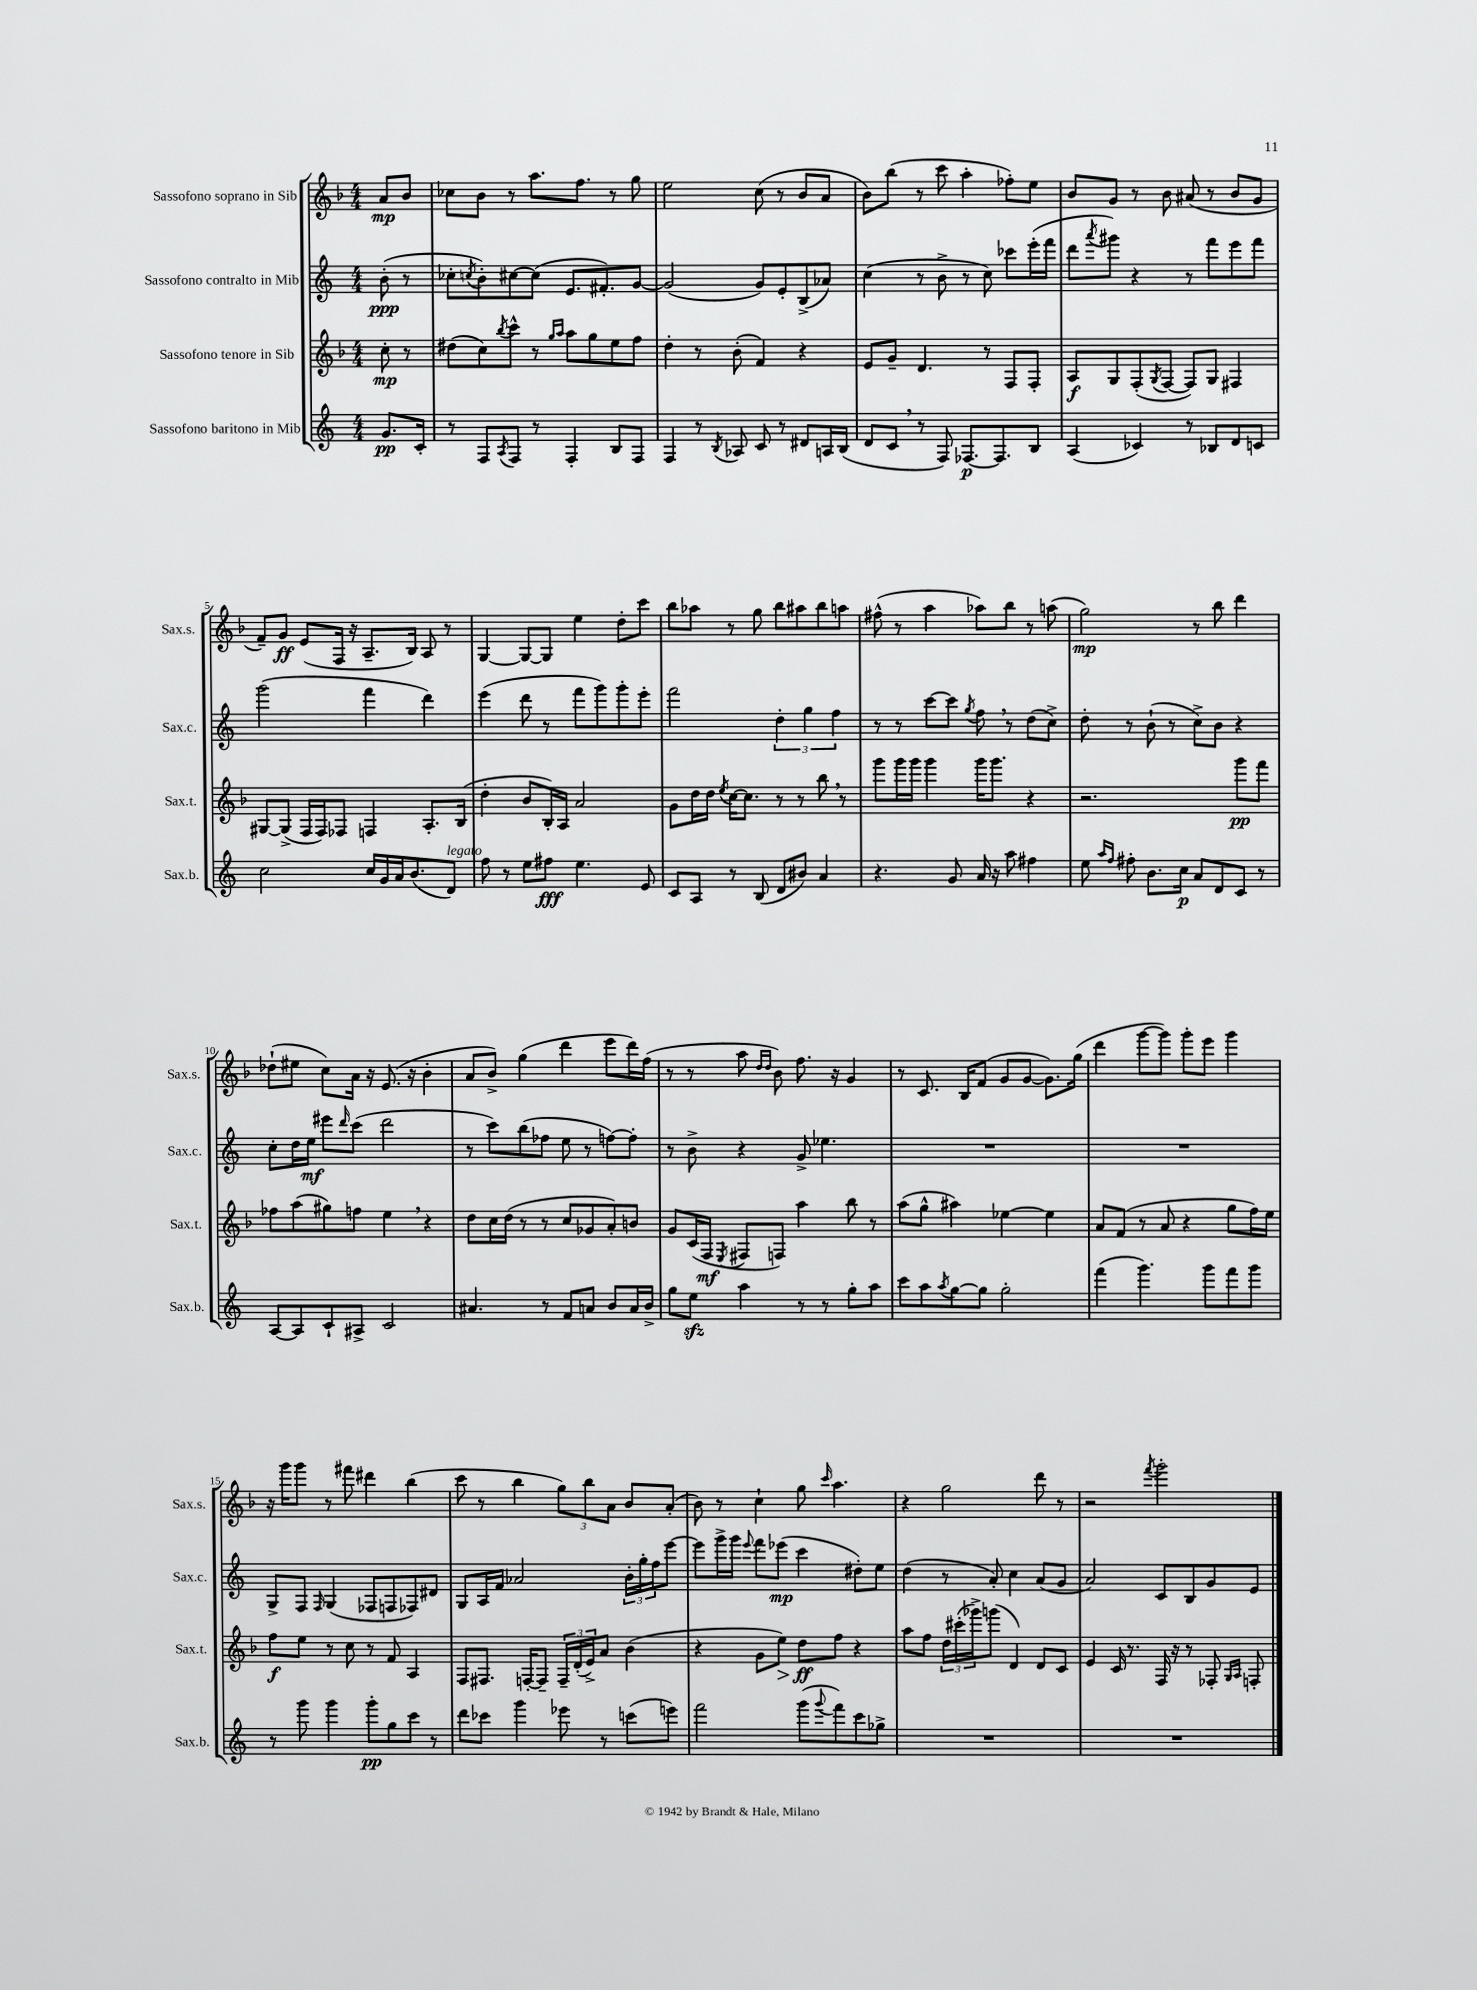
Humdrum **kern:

**kern	**kern	**kern	**kern
*staff4	*staff3	*staff2	*staff1
*clefG2	*clefG2	*clefG2	*clefG2
*k[]	*k[b-]	*k[]	*k[b-]
*M4/4	*M4/4	*M4/4	*M4/4
8.g/L	8cc'\	(8b'\	8a/L
.	8r	8r	8b-/J
16c'/Jk	.	.	.
=	=	=	=
8r	(8dd#\L	8cc-'\L	8cc-\L
.	.	8qcc/	.
8F/L	8cc\)	8b'\)	8b-\J
8qA/	8qbb-/	.	.
8F/J	8ccc^^\J	[8cc#\	8r
8r	8r	(8cc#\]J	8.aa\L
.	16qqgg/LL	.	.
.	16qqaa/JJ	.	.
4F'/	8aa\L	8.e/L	.
.	.	.	8.ff\J
.	8gg\	.	.
.	.	8.f#'/)	.
8B/L	8ee\	.	8r
8F/J	8ff\J	[8g/J	8gg\
=	=	=	=
4F/	4dd'\	(2g/]	2ee\
8r	8r	.	.
8qB/	.	.	.
8A-/	(8b-'\	.	.
8c/	4f/)	8g/L)	(8cc\
8r	.	8e'/	8r
8d#/L	4r	(8B^/	8b-/L
16A/L	.	8a-/J)	8a/J
(16B/JJ	.	.	.
=	=	=	=
8d/L	8e/L	(4cc\	8b-\L)
8c/J	8g~/J	.	(8bb-\J
8r	4.d/	8r	8r
8F/)	.	8b^\	8ccc\
[8.F-/L	.	8r	4aa'\
.	8r	8cc\)	.
8.F-/]	.	.	.
.	8F/L	8ccc-\L	8ff-'\L)
8B/J	8F'/J	(16eee'\L	8ee\J
.	.	16fff\JJ	.
=	=	=	=
(4A/	8A/L	8ddd\L	8b-/L
.	.	8qaaa/	.
.	8G/	8ggg#\J)	8g/J
4c-/)	(8F'/	4r	8r
.	8qG/	.	.
.	[8F/J	.	8b-\
8r	8F/]L)	8r	(8a#/
8B-/L	8G/J	8fff\L	8r
8d/	4F#/	8eee\	8b-/L
8c/J	.	8fff\J	8g/J
=	=	=	=
2cc\	[8G#/L	(2ggg\	8f~/L)
.	(8G#^/]J	.	8g/J
.	16F/LL	.	(8e/L
.	16F/J)	.	.
.	8F-/J	.	16F/Jk
.	.	.	16r
16cc/LL	4F/	4fff\	8.A~/L
16g/	.	.	.
16a/J	.	.	.
(8.b/	.	.	16B-/Jk)
.	8.A'/L	4ddd\)	8A/
8d/J)	.	.	8r
.	(16B-/Jk	.	.
=	=	=	=
8ff\	4dd'\	(4eee\	[4G/
8r	.	.	.
8ee\L	8b-/L	8ddd\	8G/_L
8ff#\J	16B-'/L)	8r	8G/]J
.	16A/JJ	.	.
4.ee\	2a/	8fff\L	4ee\
.	.	8ggg\)	.
.	.	8ggg'\	8dd'\L
8e/	.	8eee'\J	8ccc\J
=	=	=	=
8c/L	8g\L	2fff\	8bb-\L
8A/J	16dd\L	.	8aa-\J
.	16dd\JJ	.	.
.	8qee/	.	.
8r	[16cc\LK	.	8r
.	8.cc\]J	.	.
(8B/	.	.	8gg\
8d/L	8r	6dd'\	8bb-\L
8b#/J)	8r	.	8aa#\
.	.	6gg\	.
4a/	8bb-\	.	8bb-\
.	.	6ff\	.
.	8r	.	8aa\J
=	=	=	=
4.r	8ggg\L	8r	(8ff#^^\
.	16ggg\L	8r	8r
.	16ggg\JJ	.	.
.	4ggg\	[8ccc\L	4aa\
8g/	.	8ccc\]J	.
.	.	8qgg/	.
16a/	16ggg\LK	8ff\	8aa-\L)
16r	8.ggg\J	.	.
8aa\	.	8r	8bb-\J
4ff#\	4r	(8dd\L	8r
.	.	8cc^\J)	(8aa\
=	=	=	=
8ee\	2.r	8dd'\	2gg\)
16qqaa/LL	.	.	.
16qqff/JJ	.	.	.
8ff#'\	.	8r	.
8.b\L	.	(8b`\	.
.	.	8r	.
16cc\Jk	.	.	.
8a/L	.	8cc^\L)	8r
8d/	.	8b\J	8bb-\
8c/J	8ggg\L	4r	4ddd\
8r	8fff\J	.	.
=	=	=	=
[8A/L	8ff-\L	8cc'\L	(8dd-`\L
8A/]	(8aa\	16dd\L	8ee#\J
.	.	16ee\JJ	.
8c`/	8gg#\)	8eee#\L	8cc\L)
.	.	16qqddd/	.
8A#^/J	8ff\J	(8ccc\J	16a\Jk
.	.	.	16r
2c/	4ee\	2ddd\	(8.e/
.	.	.	16r
.	4r	.	4b-'\
=	=	=	=
4.a#/	8dd\L	8r	8a/L
.	16cc\L	8ccc\L)	8b-^/J)
.	(16dd\JJ	.	.
.	8r	(8bb\	(4gg\
8r	8r	8ff-\J	.
8f/L	8cc/L	8ee\	4ddd\
8a/J	8g-/	8r	.
8b/L	8a'/)	[8ff\L)	8eee\L
16a/L	8b/J	8ff'\]J	16ddd\L)
16b^/JJ	.	.	(16ff\JJ
=	=	=	=
8gg\L	8g/L	8r	8r
8ee\J	(16c/L	8b^\	8r
.	16F/JJ	.	.
.	8qE/	.	.
4aa\	8F#/L	4r	8aa\
.	.	.	16qqdd/LL
.	.	.	16qqdd/JJ
.	8F/J)	.	8b-\)
8r	4aa\	8g^/	8.ff\
8r	.	4.ee-\	.
.	.	.	16r
8gg'\L	8bb-\	.	4g/
8aa\J	8r	.	.
=	=	=	=
8ccc\L	(8aa\L	1r	8r
8aa\	8gg^^\J	.	8.c/
8qaa/	.	.	.
[8gg\	4aa#\)	.	.
.	.	.	16B-/LK
8gg\]J	.	.	(8f/J
2gg'\	[4ee-\	.	8g/L
.	.	.	[8g/J
.	4ee-\]	.	8.g\]L)
.	.	.	(16gg\Jk
=	=	=	=
(4fff\	8a/L	1r	4ddd\
.	(8f/J	.	.
4.ggg\)	8r	.	[8ggg\L
.	8a/	.	8ggg\]J)
.	4r	.	8ggg'\L
8ggg\L	.	.	8eee\J
8fff\	8gg\L	.	4ggg\
8ggg\J	16ff\L)	.	.
.	16ee\JJ	.	.
=	=	=	=
8r	8ff\L	8G^/L	16r
.	.	.	16ggg\LK
8ggg\	8ee\J	8F/J	8ggg\J
.	.	16qqF/	.
4ggg\	8r	(4G/	8r
.	8cc\	.	8fff#\
8ggg'\L	8r	8F-/L	4ddd#\
8gg\	8f/	8F/	.
8ccc\J	4A/	8F-/)	(4bb-\
8r	.	8d#/J	.
=	=	=	=
8ddd\L	8F/L	8G/L	8ccc\
8ccc-\J	8.F#/J	16A/L	8r
.	.	16f/JJ	.
4ggg\	.	2a-/	4bb-\
.	[16F'/LK	.	.
.	8F~/]J	.	.
8eee-\	24F~/LL	.	12gg\L)
.	(24d'/	.	.
.	24e^/J)	.	12bb-\
8r	8a/J	.	.
.	.	.	12a\J
(8ccc\L	(4b-\	24b'\LL	8b-/L
.	.	24gg'\	.
.	.	24ff\J	.
8eee\J)	.	[8eee\J	(8a'/J
=	=	=	=
2fff\	4r	8eee\]L	8b-\)
.	.	16ggg^\L	8r
.	.	16ggg\JJ	.
.	.	8qqeee/	.
.	8g\L	8fff\L	4cc`\
.	8ee\J)	(8eee-\J	.
(8ggg\L	8dd\L	4ccc\	8gg\
8qqggg/	.	.	16qqccc/
8fff\)	8ff\J	.	4.aa\
8ccc\	4r	8dd#'\L)	.
8gg-^\J	.	8ee\J	.
=	=	=	=
1r	8aa\L	(4dd\	4r
.	8ff\J	.	.
.	24dd\LL	8r	2gg\
.	(24ccc#'\	.	.
.	24ggg-^\J)	.	.
.	(8ggg\J	8a'/)	.
.	4d/)	4cc\	.
.	8d/L	(8a/L	8ddd\
.	8c/J	8g/J	8r
=	=	=	=
1r	4e/	2a/)	2r
.	16c/	.	.
.	8.r	.	.
.	.	.	8qfff/
.	16F/	8c/L	2ggg'\
.	16r	.	.
.	8r	8B/	.
.	8F-'/	8g/	.
.	16qqG/LL	.	.
.	16qqA/JJ	.	.
.	8F'/	8e/J	.
==	==	==	==
*-	*-	*-	*-
